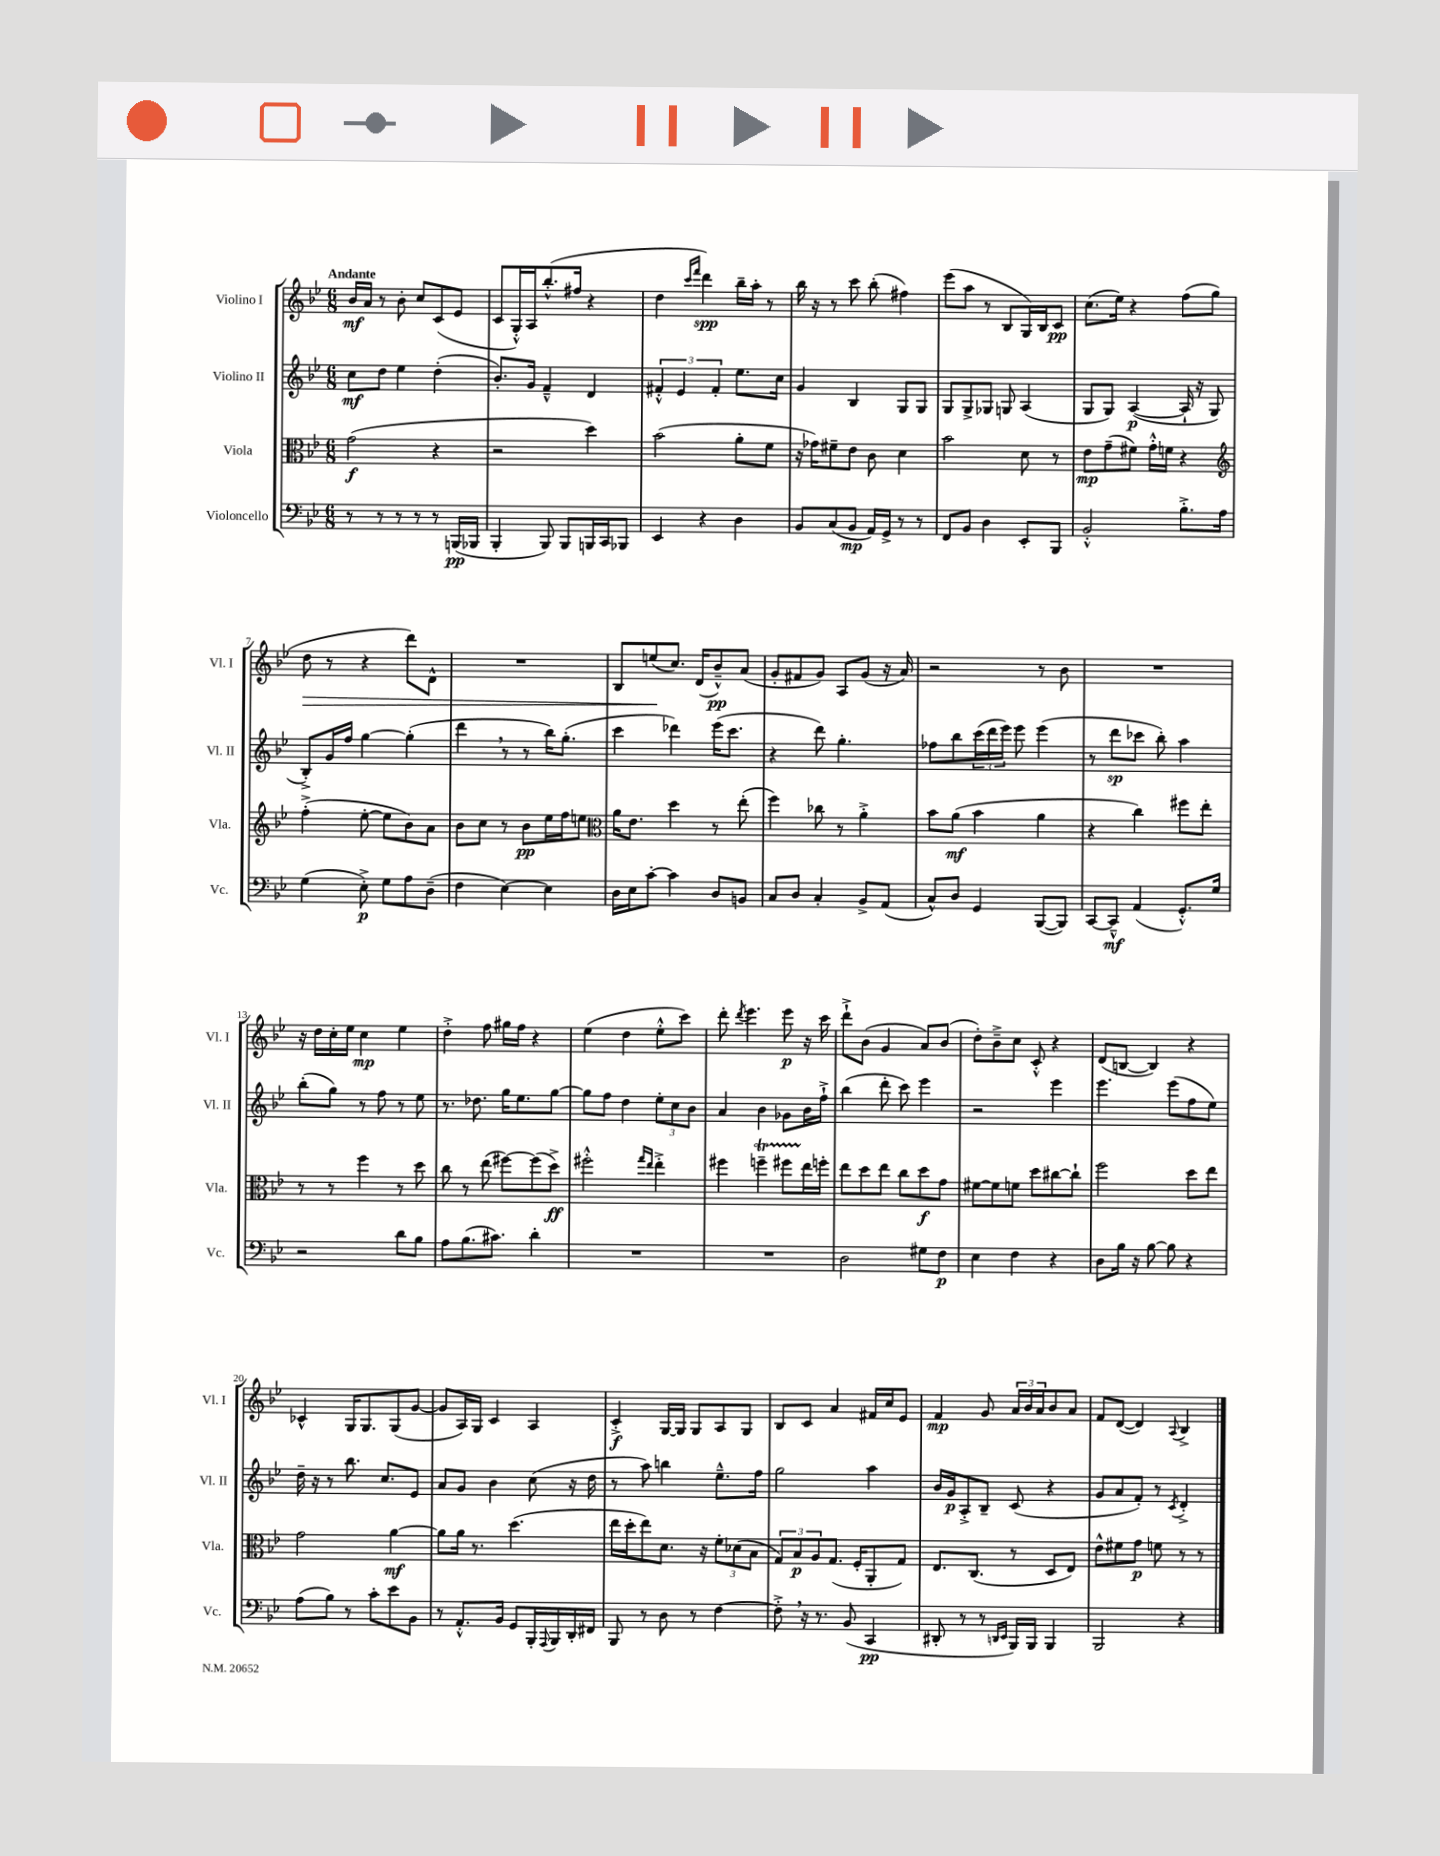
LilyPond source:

<<
\new StaffGroup <<
\new Staff = "s0" \with { instrumentName = "Violino I" shortInstrumentName = "Vl. I" } {
    \clef treble \key bes \major \numericTimeSignature \time 6/8 \tempo "Andante"
    bes'16\mf a'16 r8 bes'8-. c''8 c'8( ees'8 |
    c'8 g16-.-^) a16 bes''8.-.-^( fis''16 r4 |
    d''4 \grace { c'''16 f'''16 } d'''4\spp) bes''16-- a''16-. r8 |
    bes''16 r16 r8 c'''8 bes''8-.( fis''4) |
    ees'''8( a''8 r8 bes8 g16) bes16 c'8\pp |
    c''8.( ees''16) r4 f''8( g''8 |
    d''8\> r8 r4 d'''8) d'8-^ |
    R2. |
    bes8 e''8\!( c''8.) d'16( bes'8---^\pp) a'8( |
    g'8-. fis'8 g'8) a8 g'8( r16 a'16) |
    r2 r8 bes'8 |
    R2. |
    r16 d''16 c''16-. ees''16 c''4\mp ees''4 |
    d''4-.-> f''8 gis''16 f''16 r4 |
    ees''4( d''4 ees''8-.-^ c'''8) |
    d'''8-. \acciaccatura { d'''8 } ees'''4. ees'''8\p r16 c'''16 |
    d'''8-!-> bes'8( g'4 a'8) bes'8( |
    d''8-.) bes'8---> c''8 c'8-.-^ r4 |
    d'8( b8~ b4) r4 |
    ces'4-^ g16 g8. g8( g'8~ |
    g'8 a16) g16 c'4 a4 |
    c'4-.->\f g16~ g16 g8 a8 g8 |
    bes8 c'8 a'4 fis'16 c''16 ees'8 |
    f'4\mp g'8 \tuplet 3/2 { a'16 bes'16 a'16 } bes'8 a'8 |
    f'8 d'8~( d'4) \appoggiatura { a8 } bes4-> \bar "|." |
}
\new Staff = "s1" \with { instrumentName = "Violino II" shortInstrumentName = "Vl. II" } {
    \clef treble \key bes \major \numericTimeSignature \time 6/8
    c''8\mf d''8 ees''4 d''4-.( |
    bes'8.-.) g'16 f'4---^ d'4 |
    \tuplet 3/2 { fis'4-.-^ ees'4 fis'4-. } ees''8. c''16 |
    g'4 bes4 g8 g8 |
    g8 g8-> ges8 g8 a4( |
    g8 g8) a4~\p( a16-! r16 g8 |
    bes8-.->) g'16 f''16 g''4~ g''4-.( |
    d'''4 \breathe r8 r8 bes''16) g''8.-.( |
    c'''4 des'''4) ees'''16( c'''8. |
    r4 d'''8) g''4.-. |
    fes''8 bes''8 \tuplet 3/2 { c'''16( d'''16 ees'''16) } ees'''8 ees'''4( |
    r8 d'''8\sp ces'''8 bes''8-.) a''4 |
    bes''8-.( g''8) r8 f''8 r8 ees''8 |
    r8. des''8. g''16 ees''8. g''8~ |
    g''8 f''8 d''4 \tuplet 3/2 { ees''8-. c''8 bes'8 } |
    a'4 bes'4 ges'8 bes'16 f''16-!-> |
    bes''4( d'''8-. c'''8) ees'''4 |
    r2 ees'''4 |
    ees'''4. ees'''8( f''8 ees''8) |
    d''16-- r16 r8 bes''8. c''8. ees'8 |
    a'8 g'8 bes'4 c''8( r16 d''16 |
    r8 a''8) b''4 ees''8.---^ f''16 |
    g''2 a''4 |
    bes'16 g'16\p a8-.-> bes8-- c'8( r4 |
    g'8 a'8 f'8-.) r8 \acciaccatura { c'8 } d'4-.-> \bar "|." |
}
\new Staff = "s2" \with { instrumentName = "Viola" shortInstrumentName = "Vla." } {
    \clef alto \key bes \major \numericTimeSignature \time 6/8
    g'2\f( r4 |
    r2 d''4) |
    bes'2( a'8-. f'8 |
    r16 ges'16) fis'8-- ees'8 c'8 d'4 |
    bes'2 d'8 r8 |
    ees'8\mp g'8--( fis'8) g'16-.-^ f'16 r4 |
    \clef treble f''4-.->( ees''8~-. ees''8 bes'8) a'8 |
    bes'8 c''8 r8 bes'8\pp ees''16 f''16 e''8 |
    \clef alto a'16 ees'8. d''4 r8 ees''8-.( |
    f''4) ces''8 r8 a'4-.-> |
    bes'8 a'8\mf( bes'4 a'4 |
    r4 c''4) fis''8 ees''8-. |
    r8 r8 f''4 r8 d''8 |
    c''8 r8 ees''8( fis''8~) fis''8( d''8->\ff) |
    fis''2-.-^ \grace { g''16 ees''16 } ees''4-.-> |
    fis''4 f''4--\startTrillSpan fis''8 ees''16\stopTrillSpan f''16-. |
    ees''8 d''8 ees''8 c''8 d''8\f g'8 |
    fis'8~ fis'8 f'8 d''8 cis''8~ cis''8-! |
    f''2 d''8 ees''8 |
    g'2 a'4~\mf |
    a'8 a'16 r8. d''4.( |
    ees''16 d''16-. ees''8) d'8. r16 \tuplet 3/2 { f'8-. des'8( bes8 } |
    \tuplet 3/2 { g8) bes8\p a8 } g8.( f16-. a,8-. g8) |
    ees8. c8.( r8 d8 ees8) |
    ees'8-^ fis'8 g'8\p f'8 r8 r8 \bar "|." |
}
\new Staff = "s3" \with { instrumentName = "Violoncello" shortInstrumentName = "Vc." } {
    \clef bass \key bes \major \numericTimeSignature \time 6/8
    r8 r8 r8 r8 r8 b,,16\pp( bes,,16 |
    bes,,4-. bes,,8) bes,,8 b,,16 c,16 bes,,8 |
    ees,4 r4 d4 |
    bes,8 c8( bes,8\mp a,16) g,16-> r8 r8 |
    f,8 bes,8 d4 ees,8-. bes,,8 |
    bes,2-.-^ bes8.-.-> a16 |
    g4( ees8-.->\p) g8 a8 d8--( |
    f4 ees4~) ees4 |
    d16 ees16 c'8~-. c'4 d8 b,8 |
    c8 d8 c4-. bes,8-> a,8( |
    c8-^) d8 g,4 bes,,8~( bes,,8) |
    c,8~ c,8---^\mf a,4( g,8.-.-^) g16 |
    r2 d'8 bes8 |
    a8 bes8.( cis'8.) d'4-. |
    R2. |
    R2. |
    d2 gis8 f8\p |
    ees4 f4 r4 |
    d8 bes16 r16 bes8~ bes8 r4 |
    a8( bes8) r8 c'8-. ees'8 bes,8 |
    r8 a,8.-.-^ bes,16 g,8 bes,,16-. \appoggiatura { a,,8 } bes,,16 d,16-. fis,16 |
    bes,,8 r8 d8 r8 f4~ |
    f8-.-> \breathe r16 r8. bes,8( c,4\pp |
    dis,8-. r8 r8 \grace { d,16 ees,16 } bes,,16) bes,,16 bes,,4 |
    bes,,2 r4 \bar "|." |
}
>>
>>
